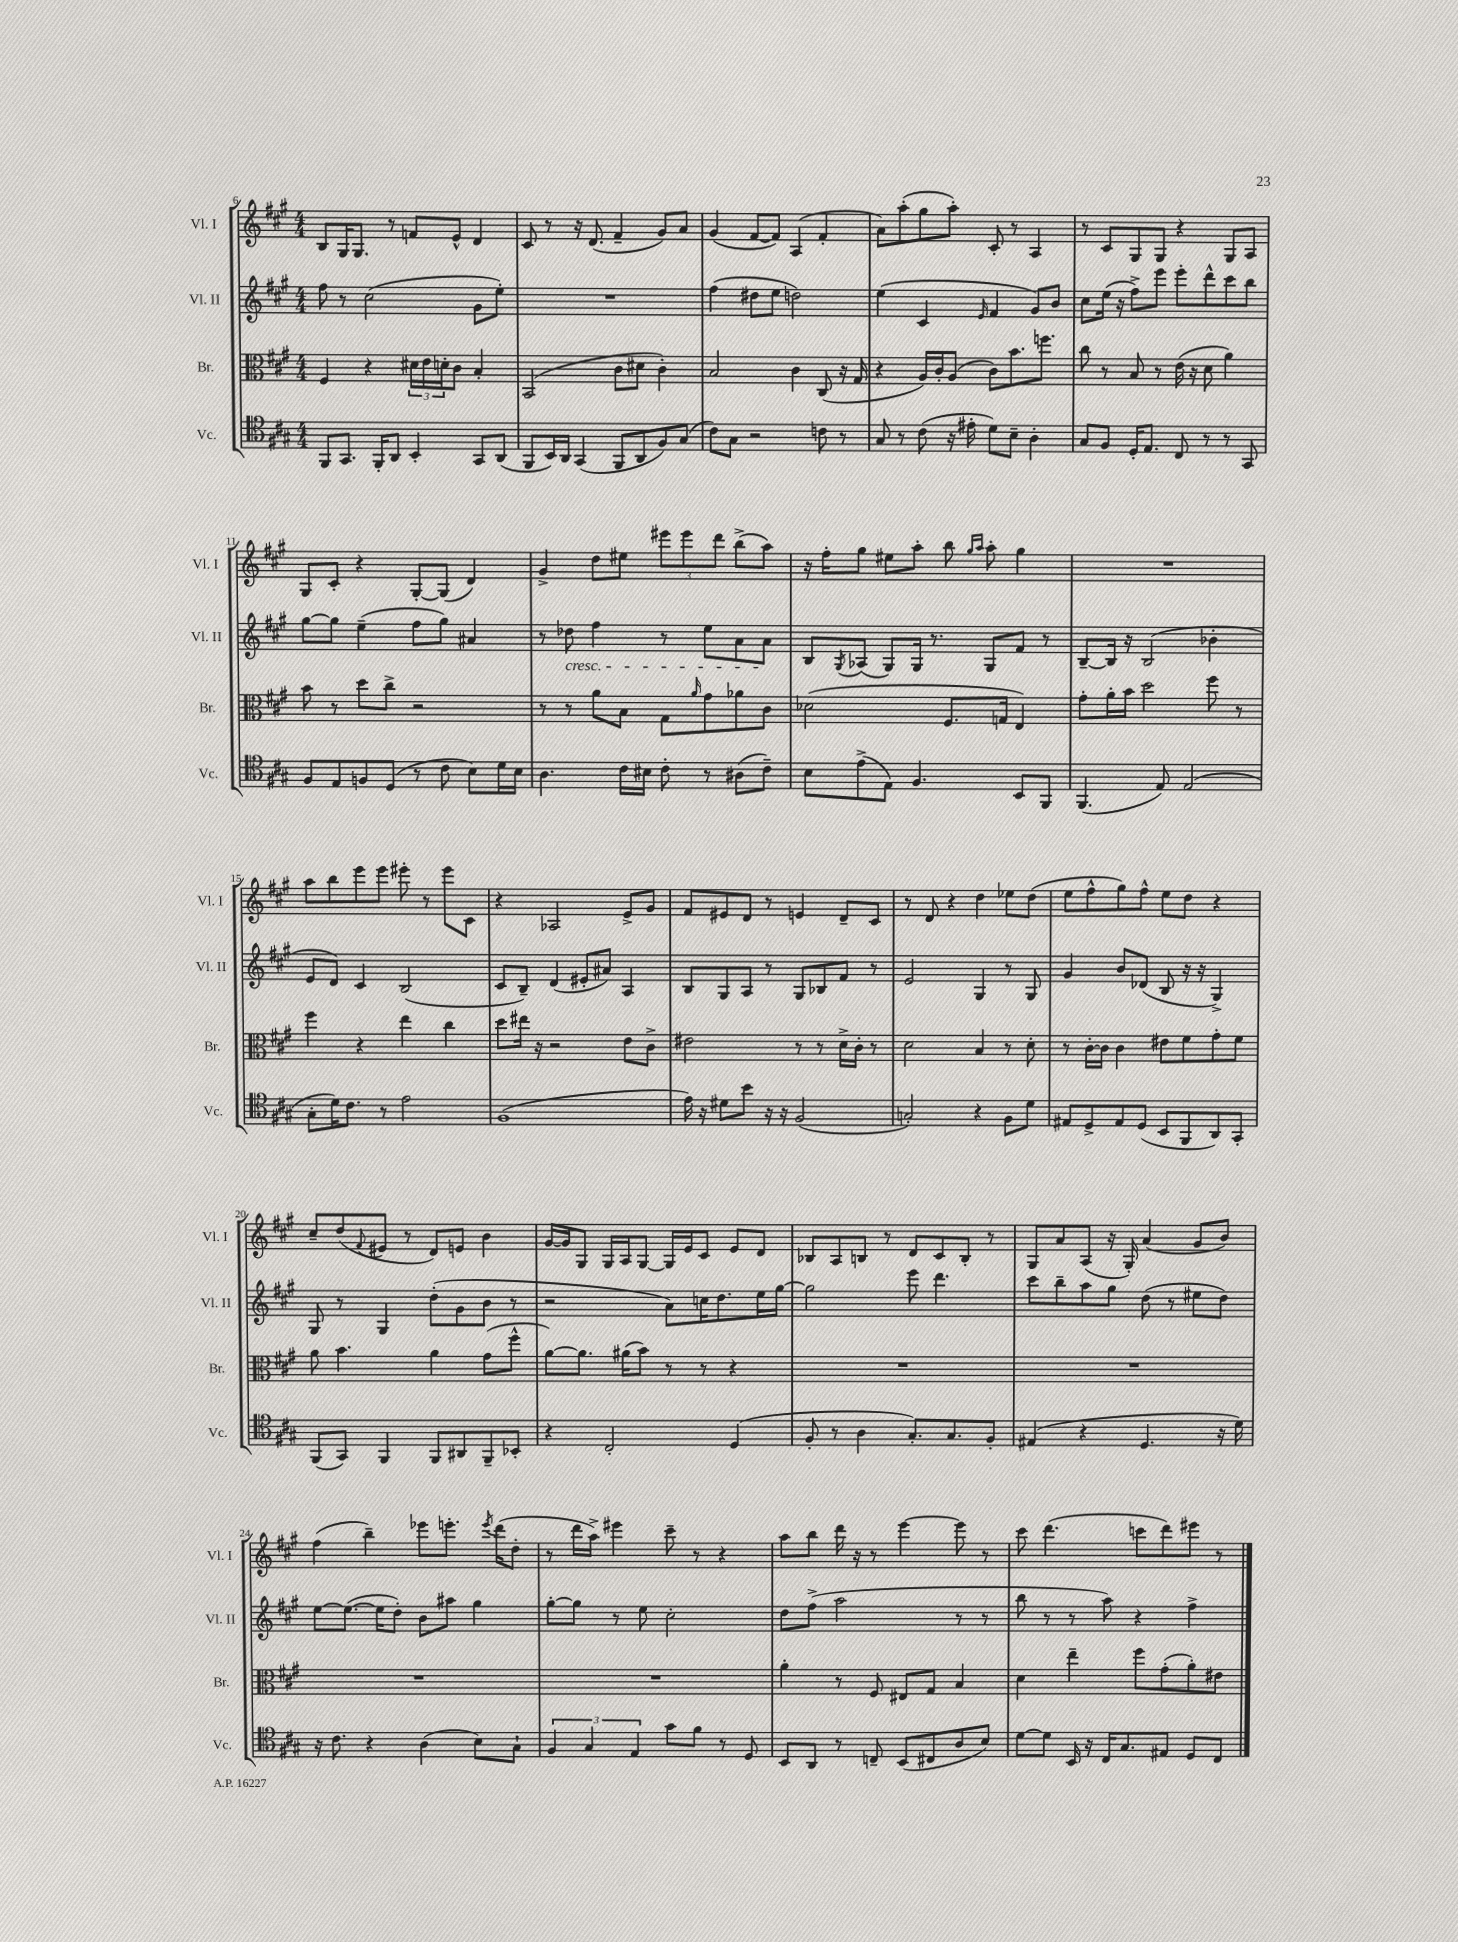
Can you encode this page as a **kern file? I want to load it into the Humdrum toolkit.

**kern	**kern	**kern	**kern
*staff4	*staff3	*staff2	*staff1
*clefC4	*clefC3	*clefG2	*clefG2
*k[f#c#g#]	*k[f#c#g#]	*k[f#c#g#]	*k[f#c#g#]
*M4/4	*M4/4	*M4/4	*M4/4
8FF#	4F#	8ff#	8B
8.GG#	.	8r	16G#
.	.	.	8.G#
.	4r	(2cc#	.
16FF#'	.	.	.
8AA	.	.	8r
4BB'	24d#	.	8f
.	24e	.	.
.	24d'	.	.
.	8c#	.	8e^^
8GG#	4B'	8g#	4d
(8AA	.	8ee')	.
=	=	=	=
8FF#	(2BB	1r	8c#
16BB)	.	.	8r
16AA	.	.	.
(4GG#	.	.	16r
.	.	.	(8.d
8FF#	8c#	.	4f#~
8AA	8d#	.	.
8F#)	4c#')	.	8g#)
(8G#	.	.	8a
=	=	=	=
8c#)	2B	(4ff#	(4g#
8G#	.	.	.
2r	.	8dd#	[8f#
.	.	8ee	8f#])
.	4c#	2dd)	(4A
8c	(8C#	.	4f#'
8r	16r	.	.
.	16G#	.	.
=	=	=	=
8G#	4r	(4ee	8a)
8r	.	.	(8aa'
(8c#	16A)	4c#	8gg#
.	16c#'	.	.
16r	(8A	.	8aa')
16e#'	.	.	.
.	.	16qqe	.
8d)	8c#)	4f#	8c#'
8B~	8.b	.	8r
4A'	.	8g#)	4A
.	8.ff	.	.
.	.	8b	.
=	=	=	=
8G#	8cc#	8cc#	8r
8F#	8r	(16ee	8c#
.	.	16r	.
16D'	8B	8ff#^)	8G#
8.E	.	.	.
.	8r	8eee	8G#
8C#	(16e	8eee'	4r
.	16r	.	.
8r	8d	8ddd^^	.
8r	4a)	8ccc#	8G#
8GG#	.	8bb	8A
=	=	=	=
8F#	8b	[8gg#	8G#
8E	8r	8gg#]	8c#'
8F	8dd	(4ee~	4r
(8D	8cc#^	.	.
8r	2r	8ff#	[8G#'
8c#	.	8gg#)	(8G#]
8B)	.	4a#	4d)
16d	.	.	.
16B	.	.	.
=	=	=	=
4.A	8r	8r	4g#^
.	8r	8dd-	.
.	8a	4ff#	8dd
16c#	8B	.	8ee#
16B#	.	.	.
8c#'	8G#	8r	12eee#
.	.	.	12eee#
.	16qqa	.	.
8r	8g#	8ee	.
.	.	.	12ddd
(8A#	8a-	8a	(8bb^
8c#~)	8c#	8a	8aa)
=	=	=	=
8B	(2d-	8B	16r
.	.	.	16ff#'
.	.	8qG#	.
(8e^	.	(8A-	8gg#
8E)	.	8G#)	8ee#
4.F#	.	16G#	8aa'
.	.	8.r	.
.	8.F#	.	8bb
.	.	.	16qqgg#
.	.	.	16qqaa
.	.	8G#	8aa'
.	16G	.	.
8BB	4E)	8f#	4gg#
8FF#	.	8r	.
=	=	=	=
(4.FF#	8g#'	[8B~	1r
.	16a'	16B]	.
.	16b	16r	.
.	2dd	(2B	.
8E)	.	.	.
(2E	.	.	.
.	8ff#	4b-'	.
.	8r	.	.
=	=	=	=
8G#'	4ff#	8e	8aa
16d)	.	8d)	8bb
8.c#	.	.	.
.	4r	4c#	8eee
8r	.	.	8eee
2e	4ee	(2B	8eee#'
.	.	.	8r
.	4cc#	.	8eee#
.	.	.	8c#
=	=	=	=
(1F#	8dd	8c#	4r
.	16ee#	8B~)	.
.	16r	.	.
.	2r	(4d	2A-
.	.	8e#'	.
.	.	8a#)	.
.	8e	4A	8e^
.	8c#^	.	8g#
=	=	=	=
16e)	2e#	8B	8f#
16r	.	.	.
8d#	.	8G#	8e#
8b	.	8A	8d
16r	.	8r	8r
16r	.	.	.
(2F#	8r	8G#	4e
.	8r	8B-	.
.	16d^	8f#	8d~
.	16c#'	.	.
.	8r	8r	8c#
=	=	=	=
2G')	2d	2e	8r
.	.	.	8d
.	.	.	4r
4r	4B	4G#	4dd
8F#	8r	8r	8ee-
8d	8d'	8G#	(8dd
=	=	=	=
8E#	8r	4g#	8ee
8D^	[16c#'	.	8ff#^^
.	16c#]	.	.
8E#	4c#	8b	8gg#)
(8D	.	(8d-	8ff#^^
8BB	8e#	8B	8ee
8FF#	8f#	16r	8dd
.	.	16r	.
8AA)	8g#'	4G#^)	4r
8GG#'	8f#	.	.
=	=	=	=
(8FF#	8a	8G#	8cc#~
8GG#)	4.b	8r	(8dd
.	.	.	8qqf#
4FF#	.	4G#	8e#
.	.	.	8r
8FF#	4a	(8dd'	8d)
8AA#	.	8g#	8e
8FF#~	(8g#	8b	4b
8BB-'	8ff#^^	8r	.
=	=	=	=
4r	[8a)	2r	[16g#
.	.	.	16g#]
.	8.a]	.	8G#
2C#'	.	.	16G#
.	(16a#	.	16A
.	8b)	.	[8G#
.	8r	8a)	16G#]
.	.	.	16e
.	8r	16cc	8c#
.	.	8.dd	.
(4D	4r	.	8e
.	.	16ee	8d
.	.	[16gg#	.
=	=	=	=
8F#'	1r	2gg#]	8B-
8r	.	.	8A
4A	.	.	8B
.	.	.	8r
8.G#')	.	8eee	8d
.	.	4.ddd	8c#
8.G#	.	.	.
.	.	.	8B'
8F#'	.	.	8r
=	=	=	=
(4E#	1r	8ccc#	8G#
.	.	8bb~	8a
4r	.	8aa	(8A
.	.	8gg#	16r
.	.	.	16G#')
4.D	.	(8dd	(4a
.	.	8r	.
.	.	8ee#	8g#
16r	.	8dd)	8b)
16d)	.	.	.
=	=	=	=
16r	1r	[8ee	(4ff#
8.c#	.	.	.
.	.	(8.ee_	.
4r	.	.	4bb~)
.	.	16ee]	.
.	.	8dd')	.
(4A	.	8b	8eee-
.	.	8aa#	8.eee'
8B)	.	4gg#	.
.	.	.	8qeee
.	.	.	(16ddd
8G#`	.	.	8dd'
=	=	=	=
6F#	1r	[8gg#'	8r
.	.	8gg#]	16ddd
6G#	.	.	.
.	.	.	16aa^)
.	.	8r	4eee#
6E	.	.	.
.	.	8ee	.
8g#	.	2cc#'	8ccc#~
8f#	.	.	8r
8r	.	.	4r
8D	.	.	.
=	=	=	=
8BB	4a'	8dd	8aa
8AA	.	(8ff#^	8bb
8r	8r	2aa	16ddd
.	.	.	16r
8C~	8F#	.	8r
(8BB	8E#	.	[4eee
8C#	8G#	.	.
8A	4B	8r	8eee]
8B)	.	8r	8r
=	=	=	=
[8d	4d	8bb	8ccc#
8d]	.	8r	(4.ddd
16BB	4ee~	8r	.
16r	.	.	.
16C#	.	8aa)	.
8.G#	.	.	.
.	8ff#	4r	8ccc
8E#	(8g#'	.	8ddd)
8D	8a')	4ff#^	8eee#
8C#	8e#	.	8r
==	==	==	==
*-	*-	*-	*-
